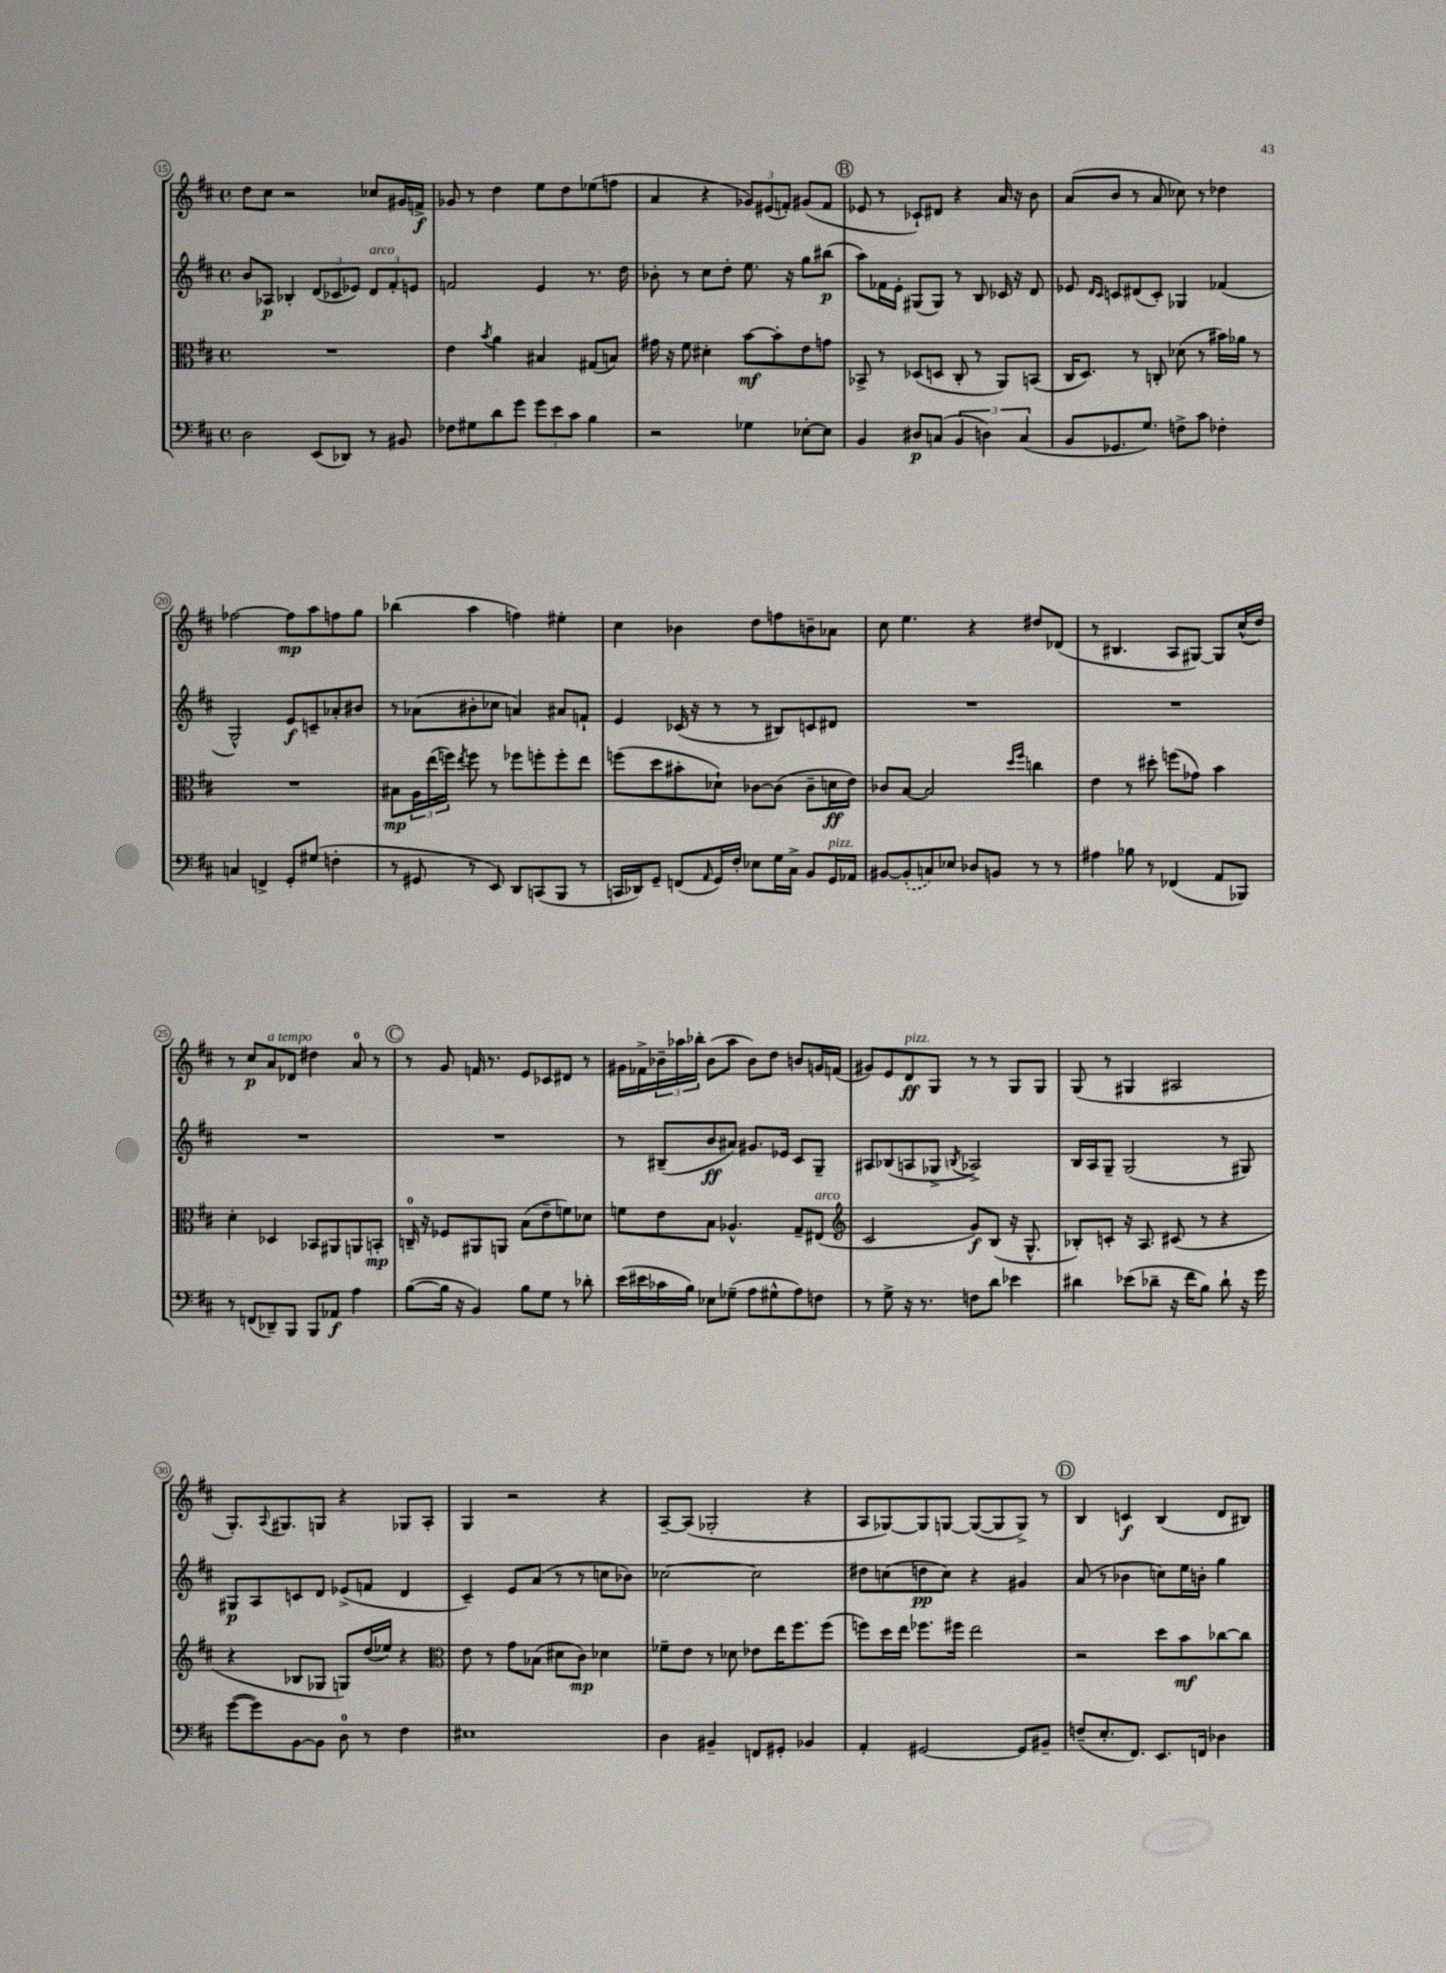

**kern	**kern	**kern	**kern
*staff4	*staff3	*staff2	*staff1
*clefF4	*clefC3	*clefG2	*clefG2
*k[f#c#]	*k[f#c#]	*k[f#c#]	*k[f#c#]
*M4/4	*M4/4	*M4/4	*M4/4
*met(c)	*met(c)	*met(c)	*met(c)
2D	1r	8b	8dd
.	.	8A-	8cc#
.	.	4B-'	2r
(8EE	.	(12d	.
.	.	12c-	.
8DD-)	.	.	.
.	.	12e-)	.
8r	.	12d	8cc-
.	.	12f#'	.
8BB#	.	.	16g#
.	.	12e	.
.	.	.	16f^
=	=	=	=
8F-	4e	2f	8g-
8G#	.	.	8r
.	8qb	.	.
8d	4a	.	4dd
8g	.	.	.
12g	4B#	4e	8ee
12e	.	.	.
.	.	.	8dd
12c#	.	.	.
4B	(8G#	8.r	(8ee-
.	8B)	.	8ff
.	.	16dd	.
=	=	=	=
2r	16g#	8b-'	4a
.	16r	.	.
.	8f#	8r	.
.	4d#'	8cc#	4r
.	.	8dd'	.
4G-	[8b	8.ee	12g-)
.	.	.	(12e#
.	8b']	.	.
.	.	.	12f')
.	.	16r	.
[8E-'	8e	8gg	(8g#
8E-]	8g	(8bb#	8f
=	=	=	=
4BB	8BB-^	8aa)	8e-
.	8r	16f-	8r
.	.	16e'	.
8D#	(8D-	(8G#	8c-`)
(8C	8D	8G#)	8d#
6BB	8C#'	8r	4r
.	8r	8B	.
6D)	.	.	.
.	8AA)	16c-	16a
.	.	16r	16r
(6C	.	.	.
.	(8BB	8d	8b
=	=	=	=
8BB	16C#	8e-	(8a
.	8.D)	.	.
.	.	16qqd	.
.	.	16qqc#	.
8.GG-	.	8c	8b
.	8r	(8d#	8r
8.G)	.	.	.
.	8C'	8c')	8a
8F^	(8d-	4G-	8cc-)
8c#	8r	.	8r
4F-'	16b#)	(4f-	4dd-
.	16a-	.	.
.	8r	.	.
=	=	=	=
4C	1r	2G^^)	[2ff-
4FF^	.	.	.
8GG'	.	8e	8ff-]
(8G#	.	8c~	8aa
4F'	.	8a-'	8ff
.	.	8b#	8gg
=	=	=	=
8r	8B#	8r	(4bb-
8GG#	24A	(8a-	.
.	(24ee	.	.
.	24ff)	.	.
.	8qee	.	.
8r	8ff	8b#'	4aa
8EE)	8r	8cc-	.
8DD	8ff-	4a)	4ff)
(8CC	8ff'	.	.
8BBB	8ff'	8a#	4ee#'
8r	8ee	8f`	.
=	=	=	=
16CC	(8ff	4e	4cc#
16DD-)	.	.	.
8GG~	8dd	.	.
(8FF	8b#'	(16c-	4b-
.	.	16r	.
16qqAA	.	.	.
16GG)	8d-`)	8r	.
16F#'	.	.	.
8E-	[8c-	8r	8dd
16G	(8c-]	8B#)	8ff
16C#^	.	.	.
8BB	8c-~	8c	8b~
16GG	16d	8d#	8a-
16AA-	16e)	.	.
=	=	=	=
[8BB#	8c-	1r	8cc#
(8BB#']	[8B	.	4.ee
8C)	2B]	.	.
8E-	.	.	.
8D-	.	.	4r
8BB	.	.	.
.	16qqdd	.	.
.	16qqff#	.	.
8r	4cc	.	8dd#
8r	.	.	(8d-
=	=	=	=
4A#	4e	1r	8r
.	.	.	4.B#
8B-	8r	.	.
8r	8dd#'	.	.
(4FF-	(8ff	.	8A
.	8g-)	.	[8G#)
8AA	4b	.	8G#]
8BBB-)	.	.	(16cc#^^
.	.	.	16dd)
=	=	=	=
8r	4d'	1r	8r
(8FF	.	.	8cc#
8DD-~)	4D-	.	8a
8BBB	.	.	8d-
8BBB	8BB-	.	4dd#
8AA-	8AA#	.	.
4A	8AA	.	8a
.	8BB'	.	8r
=	=	=	=
([8B	16C~	1r	8r
.	16r	.	.
16B]	8F-	.	8g
16r	.	.	.
4BB)	8AA#	.	16f
.	.	.	8.r
.	8AA	.	.
8B	(8B	.	8e
8G	8e~	.	8c-
8r	8f)	.	8d#
8d-'	8d-	.	8r
=	=	=	=
(16e	8f	8r	16g#
16e#	.	.	16f-^
16c-	8e	(8B#~	24b-~
.	.	.	24aa-
16B)	.	.	.
.	.	.	24bb-'
8E-	8B	8b	(8b-
(8G-~	4.A-^^	8a#)	8aa-
8A	.	8.g#	8b-)
8G#^^	.	.	8dd
.	.	16e-	.
8A)	8G~	8c#	8b
8F	(8E#	8G~	16g
.	.	.	(16f
=	=	=	=
*	*clefG2	*	*
8r	2c#	8A#	8g#)
8G^	.	(8B-	8e
16r	.	8A	8d
8.r	.	.	.
.	.	8G-^	8G
.	.	8qB	.
8F	8g)	2A-^)	8r
8d	(8B	.	8r
4e-	16r	.	8G
.	8.G^^	.	.
.	.	.	8G
=	=	=	=
4d#	8B-')	16B	(8G
.	.	16A	.
.	8c'	8G~	8r
(8e-	16r	(2G	4G#
.	8.A	.	.
8d-~	.	.	.
16r	(8c#	.	2A#
16f#	.	.	.
8B)	8r	.	.
8d-`	4r	8r	.
16r	.	8G#)	.
16g	.	.	.
=	=	=	=
([8g	4r	8G#	8.G')
8g])	.	8A	.
.	.	.	8qqA
.	.	.	8.G#
[8BB	8B-	8c	.
8BB]	8G-	8d	8G
8D	8G)	(8e-^	4r
8r	(16dd	8f	.
.	16ee-)	.	.
4F#	4r	4d	8G-
.	.	.	8A'
=	=	=	=
*	*clefC3	*	*
1E#	8e	4c#~)	4G
.	8r	.	.
.	8g	8e	2r
.	(8B-	(8a	.
.	8d#	8r	.
.	8c#)	8r	.
.	4d-	8cc	4r
.	.	8b-)	.
=	=	=	=
4D	8f-~	[2cc-	[8A~
.	8e	.	(8A]
4BB#~	8r	.	2G-'
.	8d-	.	.
8FF	8e-	2cc-]	.
8GG#'	16ee	.	.
.	8.ff#	.	.
4BB-	.	.	4r
.	(8ff#	.	.
=	=	=	=
4AA'	8ff)	8dd#	8A
.	16dd	(8cc	[8G-)
.	16ee	.	.
[2GG#	8.ff-	8dd	8G-]
.	.	8cc)	[8G
.	16ff#	.	.
.	2ee	4r	(8G_
.	.	.	8G]
8GG#]	.	4g#	8G^)
8BB#~	.	.	8r
=	=	=	=
(8F~	2r	(8a	4B
8.E'	.	8r	.
.	.	4b-	4c
8.FF#)	.	.	.
8.EE	8dd	8cc)	(4B
.	8b	16ee	.
16FF	.	16b'	.
4D-	[8cc-	4gg	8d
.	8cc-]	.	8B#)
==	==	==	==
*-	*-	*-	*-
